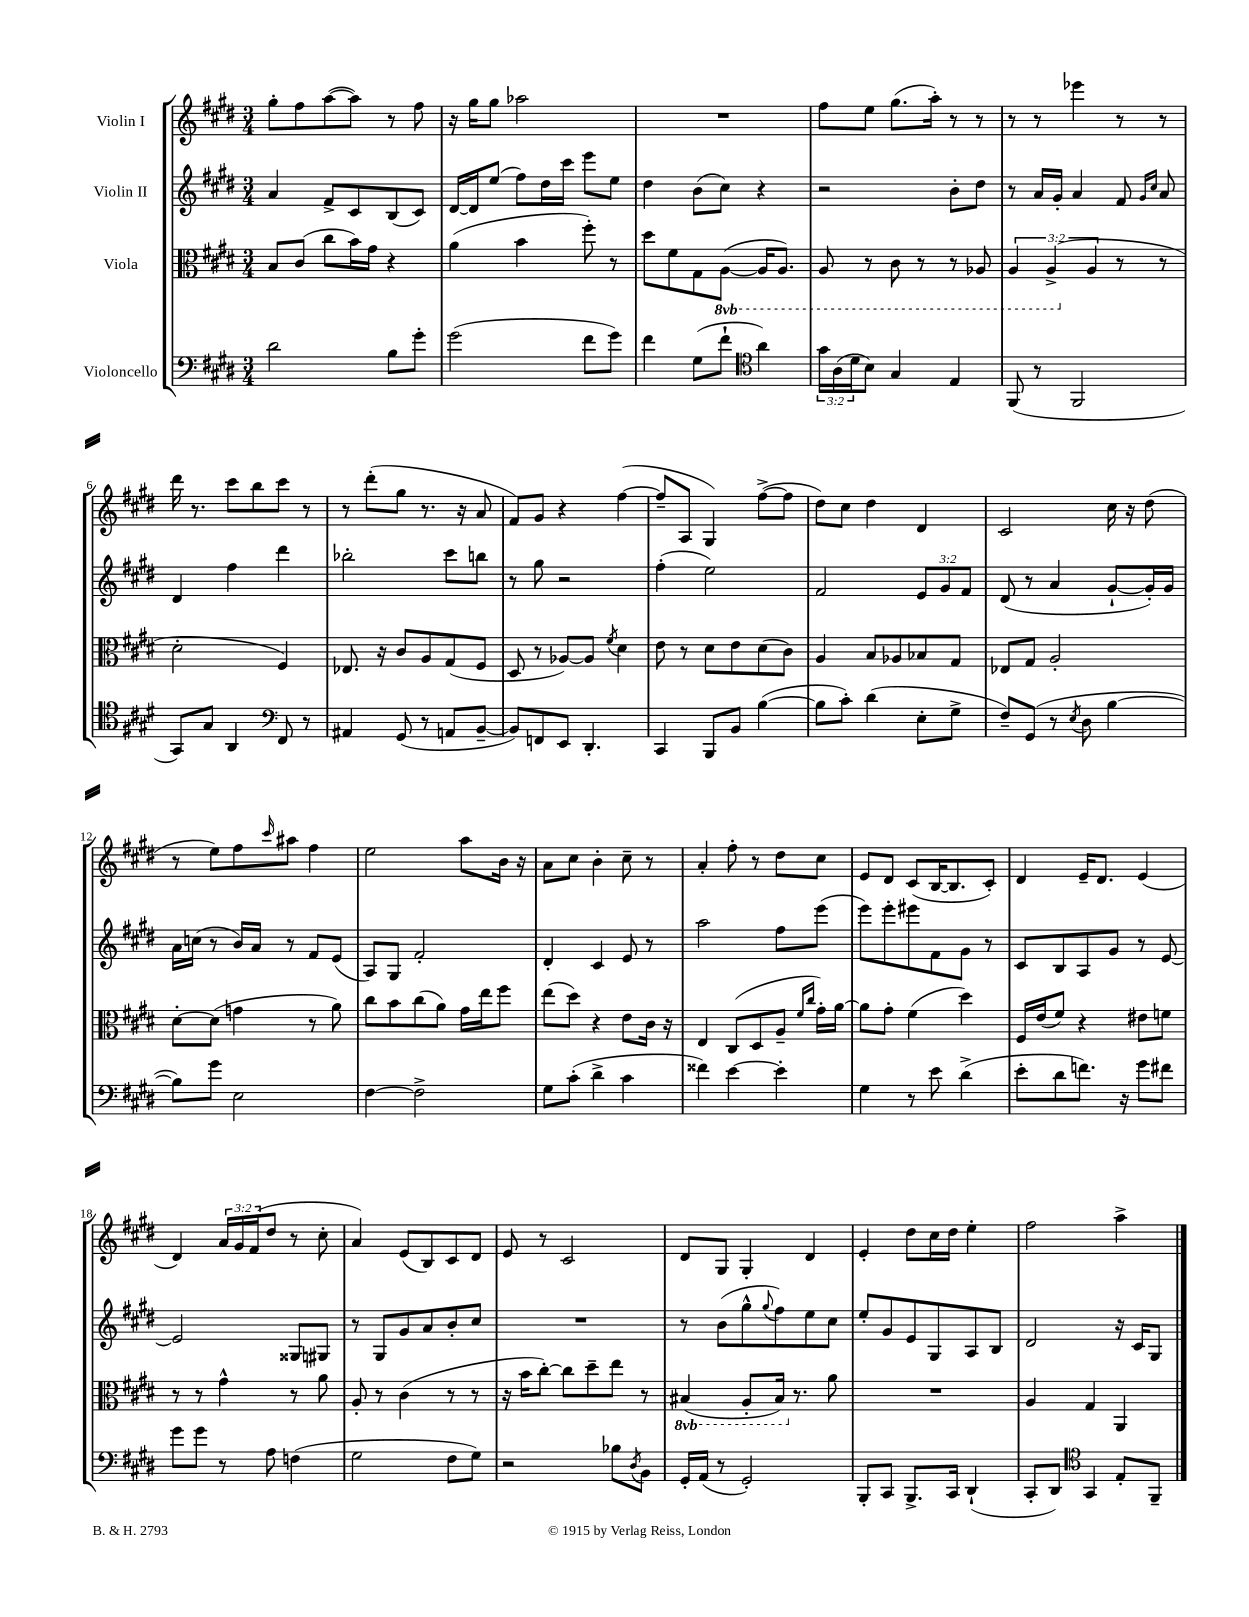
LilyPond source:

<<
\new StaffGroup <<
\new Staff = "s0" \with { instrumentName = "Violin I" } {
    \clef treble \key e \major \numericTimeSignature \time 3/4 \override Staff.TupletNumber.text = #tuplet-number::calc-fraction-text
    gis''8-. fis''8 a''8~( a''8) r8 fis''8 |
    r16 gis''16 gis''8 aes''2 |
    R2. |
    fis''8 e''8 gis''8.( a''16-.) r8 r8 |
    r8 r8 ees'''4 r8 r8 |
    dis'''16 r8. cis'''8 b''8 cis'''8 r8 |
    r8 dis'''8-.( gis''8 r8. r16 a'8 |
    fis'8) gis'8 r4 fis''4~( |
    fis''8-- a8 gis4) fis''8~->( fis''8 |
    dis''8) cis''8 dis''4 dis'4 |
    cis'2 cis''16 r16 dis''8( |
    r8 e''8) fis''8 \grace { cis'''16 } ais''8 fis''4 |
    e''2 a''8 b'16 r16 |
    a'8 cis''8 b'4-. cis''8-- r8 |
    a'4-. fis''8-. r8 dis''8 cis''8 |
    e'8 dis'8 cis'8( b16~ b8. cis'8-.) |
    dis'4 e'16-- dis'8. e'4( |
    dis'4) \tuplet 3/2 { a'16 gis'16 fis'16( } dis''8 r8 cis''8-. |
    a'4) e'8( b8) cis'8 dis'8 |
    e'8 r8 cis'2 |
    dis'8 gis8 gis4-. dis'4 |
    e'4-. dis''8 cis''16 dis''16 e''4-. |
    fis''2 a''4-> \bar "|." |
}
\new Staff = "s1" \with { instrumentName = "Violin II" } {
    \clef treble \key e \major \numericTimeSignature \time 3/4 \override Staff.TupletNumber.text = #tuplet-number::calc-fraction-text
    a'4 fis'8-> cis'8 b8( cis'8) |
    dis'16~ dis'16 e''8( fis''8) dis''16 cis'''16 e'''8 e''8 |
    dis''4 b'8( cis''8) r4 |
    r2 b'8-. dis''8 |
    r8 a'16 gis'16-. a'4 fis'8 \grace { gis'16 cis''16 } a'8 |
    dis'4 fis''4 dis'''4 |
    bes''2-. cis'''8 b''8 |
    r8 gis''8 r2 |
    fis''4-.( e''2) |
    fis'2 \tuplet 3/2 { e'8 gis'8 fis'8 } |
    dis'8( r8 a'4 gis'8~-! gis'16-.) gis'16 |
    a'16 c''16( r8 b'16) a'16 r8 fis'8 e'8( |
    a8) gis8 fis'2-. |
    dis'4-. cis'4 e'8 r8 |
    a''2 fis''8 e'''8( |
    e'''8) e'''8-. eis'''8 fis'8 gis'8 r8 |
    cis'8 b8 a8 gis'8 r8 e'8~ |
    e'2 gisis8 gis8 |
    r8 gis8 gis'8 a'8 b'8-. cis''8 |
    R2. |
    r8 b'8( gis''8-^ \appoggiatura { gis''8 } fis''8) e''8 cis''8 |
    e''8-. gis'8 e'8 gis8 a8 b8 |
    dis'2 r16 cis'16 gis8 \bar "|." |
}
\new Staff = "s2" \with { instrumentName = "Viola" } {
    \clef alto \key e \major \numericTimeSignature \time 3/4 \override Staff.TupletNumber.text = #tuplet-number::calc-fraction-text \set Staff.ottavationMarkups = #ottavation-simple-ordinals
    b8 cis'8( cis''8 b'16) gis'16 r4 |
    a'4( b'4 fis''8-.) r8 |
    dis''8 fis'8 gis8 \ottava #-1 a,8~( a,16 a,8.) |
    a,8 r8 cis8 r8 r8 aes,8 |
    \tuplet 3/2 { a,4 a,4->( \ottava #0 a4 } r8 r8 |
    dis'2-. fis4) |
    ees8. r16 cis'8 a8 gis8( fis8 |
    dis8 r8 aes8~) aes8 \acciaccatura { fis'8 } dis'4 |
    e'8 r8 dis'8 e'8 dis'8( cis'8) |
    a4 b8 aes8 bes8 gis8 |
    ees8 gis8 a2-. |
    dis'8~-. dis'8( g'4 r8 a'8) |
    cis''8 b'8 cis''8( a'8) gis'16 e''16 fis''8 |
    e''8( dis''8) r4 e'8 cis'16 r16 |
    e4 cis8( dis8 a8-- \grace { fis'16 cis''16 } gis'16-.) a'16~ |
    a'8 gis'8-. fis'4( dis''4) |
    fis16 e'16( fis'8) r4 eis'8 f'8 |
    r8 r8 gis'4-^ r8 a'8 |
    a8-. r8 cis'4( r8 r8 |
    r16 b'16 cis''8~-.) cis''8 dis''8-- e''8 r8 |
    \ottava #-1 bis,4( a,8-. bis,16) \ottava #0 r8. a'8 |
    R2. |
    a4 gis4 a,4 \bar "|." |
}
\new Staff = "s3" \with { instrumentName = "Violoncello" } {
    \clef bass \key e \major \numericTimeSignature \time 3/4 \override Staff.TupletNumber.text = #tuplet-number::calc-fraction-text
    dis'2 b8 gis'8-. |
    gis'2( fis'8 gis'8) |
    fis'4 gis8( fis'8-! \clef tenor a'4) |
    \tuplet 3/2 { gis'16 a16( dis'16 } b8) gis4 e4 |
    fis,8( r8 fis,2 |
    gis,8) gis8 a,4 \clef bass fis,8 r8 |
    ais,4 gis,8( r8 a,8 b,8~-- |
    b,8) f,8 e,8 dis,4.-. |
    cis,4 b,,8 b,8 b4~( |
    b8 cis'8-.) dis'4( e8-. gis8-> |
    fis8--) gis,8( r8 \acciaccatura { e8 } dis8 b4~ |
    b8) gis'8 e2 |
    fis4~ fis2-> |
    gis8 cis'8-.( dis'4-> cis'4 |
    fisis'4) e'4~ e'4-. |
    gis4 r8 e'8 dis'4->( |
    e'8-. dis'8 f'8.) r16 gis'8 fis'8 |
    gis'8 gis'8 r8 a8 f4( |
    gis2 fis8 gis8) |
    r2 bes8 \acciaccatura { dis8 } b,8 |
    gis,16-. a,16( r8 gis,2-.) |
    b,,8-. cis,8 b,,8.-> cis,16 dis,4-!( |
    cis,8-. dis,8) \clef tenor gis,4 e8-. fis,8-- \bar "|." |
}
>>
>>
